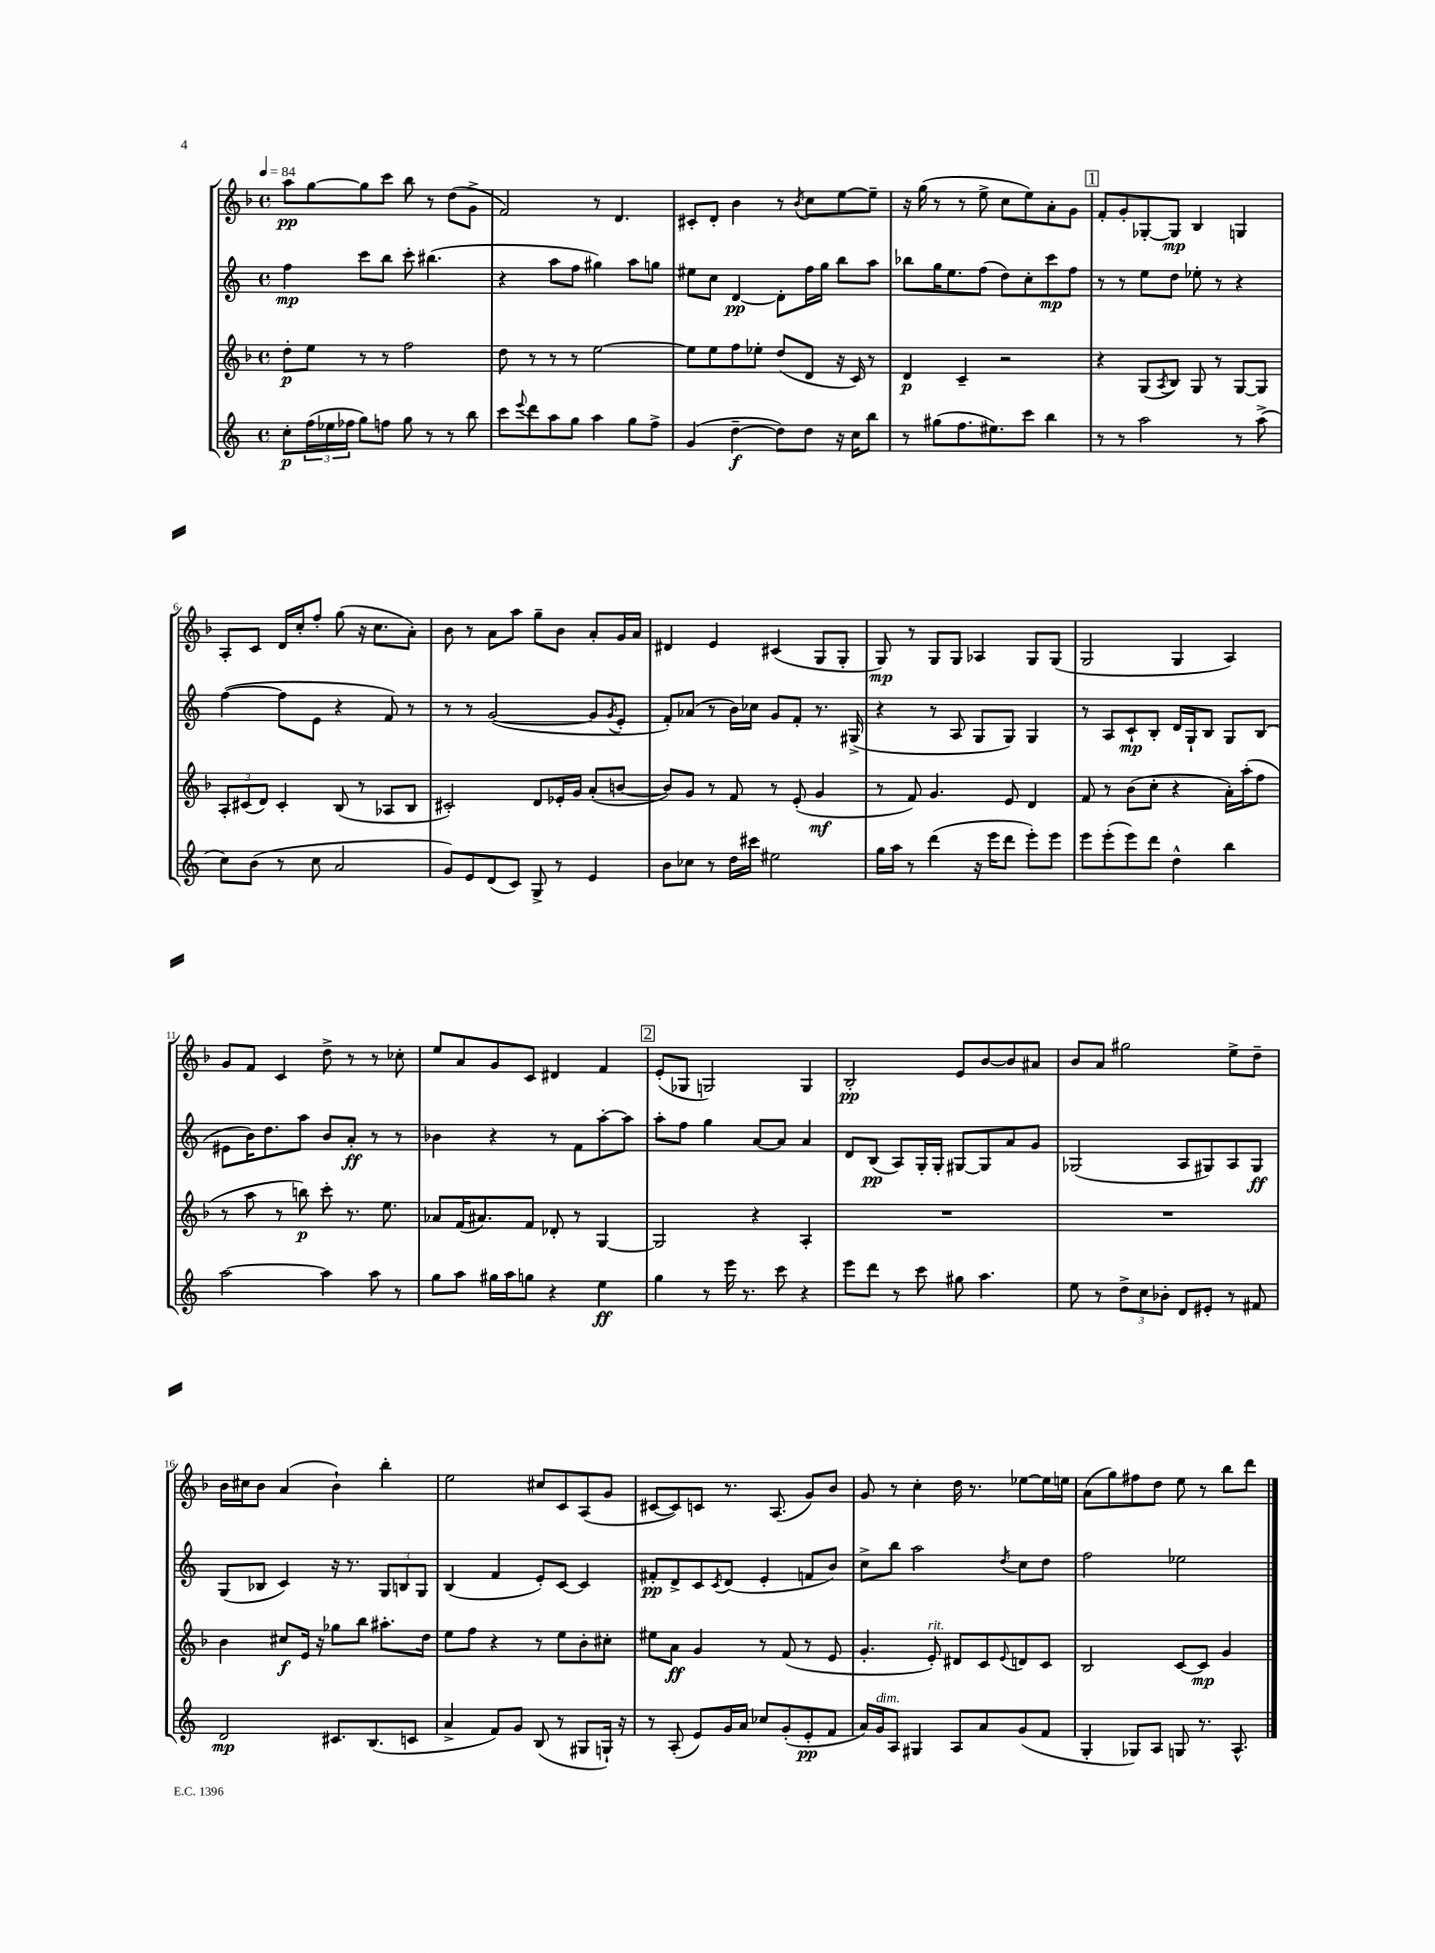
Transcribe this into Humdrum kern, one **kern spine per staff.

**kern	**dynam	**kern	**dynam	**kern	**dynam	**kern	**dynam
*part4	*part4	*part3	*part3	*part2	*part2	*part1	*part1
*staff4	*staff4	*staff3	*staff3	*staff2	*staff2	*staff1	*staff1
*clefG2	*	*clefG2	*	*clefG2	*	*clefG2	*
*k[]	*	*k[b-]	*	*k[]	*	*k[b-]	*
*M4/4	*	*M4/4	*	*M4/4	*	*M4/4	*
*met(c)	*	*met(c)	*	*met(c)	*	*met(c)	*
*MM84	*	*MM84	*	*MM84	*	*MM84	*
=1	=1	=1	=1	=1	=1	=1	=1
8cc'\L	p	8dd'\L	p	4ff\	mp	8aa\L	pp
(24ff\L	.	8ee\J	.	.	.	[8gg\	.
24ee-X\	.	.	.	.	.	.	.
24ff-X\JJ	.	.	.	.	.	.	.
8gg\L)	.	8r	.	8ccc\L	.	8gg\]	.
8ffn\J	.	8r	.	8bb\J	.	8ccc\J	.
8gg\	.	2ff\	.	8ccc'\	.	8bb-\	.
8r	.	.	.	(4.bb#X\	.	8r	.
8r	.	.	.	.	.	(8dd\L	.
8bb\	.	.	.	.	.	8g^\J	.
=2	=2	=2	=2	=2	=2	=2	=2
8ccc\L	.	8dd\	.	4r	.	2f/)	.
8qqeee/	.	.	.	.	.	.	.
8ddd\	.	8r	.	.	.	.	.
8aa\	.	8r	.	8aa\L	.	.	.
8gg\J	.	8r	.	8ff\J	.	.	.
4aa\	.	[2ee\	.	4gg#X\)	.	8r	.
.	.	.	.	.	.	4.d/	.
8gg\L	.	.	.	8aa\L	.	.	.
8ff^\J	.	.	.	8ggn\J	.	.	.
=3	=3	=3	=3	=3	=3	=3	=3
(4g/	.	8ee\L]	.	8ee#X\L	.	8c#X'/L	.
.	.	8ee\	.	8cc\J	.	8d'/J	.
[4dd~\	f	8ff\	.	[4d/	pp	4b-\	.
.	.	8ee-X'\J	.	.	.	.	.
8dd\L])	.	(8dd/L	.	8d'\L]	.	8r	.
.	.	.	.	.	.	8qb-/	.
8dd\J	.	8d/J	.	16ff\L	.	8cc\L	.
.	.	.	.	16gg\JJ	.	.	.
16r	.	16r	.	8bb\L	.	[8ee\	.
16cc\KL	.	16c/)	.	.	.	.	.
8bb\J	.	8r	.	8aa\J	.	8ee~\J]	.
=4	=4	=4	=4	=4	=4	=4	=4
8r	.	4d/	p	8bb-X\L	.	16r	.
.	.	.	.	.	.	(16gg\	.
(8gg#X\L	.	.	.	16gg\K	.	8r	.
.	.	.	.	8.ee\	.	.	.
8.ff\	.	4c~/	.	.	.	8r	.
.	.	.	.	(8ff\J	.	8ee^\	.
8.ee#X\)	.	.	.	.	.	.	.
.	.	2r	.	8dd\L)	.	8cc\L	.
8ccc\J	.	.	.	8cc'\	.	8ee\)	.
4bb\	.	.	.	8ccc\	mp	8a'\	.
.	.	.	.	8ff\J	.	8g\J	.
!!LO:REH:place=s1:t=1
=5	=5	=5	=5	=5	=5	=5	=5
8r	.	4r	.	8r	.	8f'/L	.
8r	.	.	.	8r	.	8g'/	.
2aa\	.	(8G/L	.	8ee\L	.	[8G-X'/	.
.	.	8qA/	.	.	.	.	.
.	.	8B-/J)	.	8dd\J	.	8G-/J]	mp
.	.	8G/	.	8ee-X'\	.	4B-/	.
.	.	8r	.	8r	.	.	.
8r	.	[8G/L	.	4r	.	4Gn/	.
(8aa^\	.	8G/J]	.	.	.	.	.
!!LO:LB:g=z
=6	=6	=6	=6	=6	=6	=6	=6
8cc\L)	.	12A'/L	.	([4ff\	.	8A'/L	.
.	.	(12c#X/	.	.	.	.	.
(8b\J	.	.	.	.	.	8c/J	.
.	.	12d/J)	.	.	.	.	.
8r	.	4c#'/	.	8ff\L]	.	16d/LL	.
.	.	.	.	.	.	16cc'/J	.
8cc\	.	.	.	8e\J	.	8ff'/J	.
2a/	.	(8B-/	.	4r	.	(8gg\	.
.	.	8r	.	.	.	16r	.
.	.	.	.	.	.	8.cc\L	.
.	.	8A-X/L	.	8f/)	.	.	.
.	.	8B-/J	.	8r	.	8a'\J)	.
=7	=7	=7	=7	=7	=7	=7	=7
8g/L)	.	2c#X'/)	.	8r	.	8b-\	.
8e/	.	.	.	8r	.	8r	.
(8d/	.	.	.	([2g/	.	8a\L	.
8c/J)	.	.	.	.	.	8aa\J	.
8G^/	.	8d/L	.	.	.	8gg~\L	.
8r	.	16e-X'/L	.	.	.	8b-\J	.
.	.	16g/JJ	.	.	.	.	.
4e/	.	(8a'/L	.	8g/L]	.	8a'/L	.
.	.	.	.	8qg/	.	.	.
.	.	[8bn/J	.	8e'/J	.	16g/L	.
.	.	.	.	.	.	16a/JJ	.
=8	=8	=8	=8	=8	=8	=8	=8
8b\L	.	8b/L])	.	8f'/L)	.	4d#X/	.
8cc-X\J	.	8g/J	.	(8a-X/J	.	.	.
8r	.	8r	.	8r	.	4e/	.
16dd\LL	.	8f/	.	16b\LL)	.	.	.
16ccc#X\JJ	.	.	.	16cc-X\JJ	.	.	.
2ee#X\	.	8r	.	8g/L	.	(4c#X/	.
.	.	(8e'/	.	8f'/J	.	.	.
.	.	4g/	mf	8.r	.	8G/L	.
.	.	.	.	.	.	8G'/J	.
.	.	.	.	(16G#X^/	.	.	.
=9	=9	=9	=9	=9	=9	=9	=9
16gg\LL	.	8r	.	4r	.	8G/)	mp
16aa\JJ	.	.	.	.	.	.	.
8r	.	8f/)	.	.	.	8r	.
(4ddd\	.	4.g/	.	8r	.	8G/L	.
.	.	.	.	8A/	.	8G/J	.
16r	.	.	.	8G/L	.	4A-X/	.
16eee\KL	.	.	.	.	.	.	.
8ddd\J	.	8e/	.	8G/J)	.	.	.
8eee'\L)	.	4d/	.	4G/	.	8G/L	.
8eee\J	.	.	.	.	.	(8G/J	.
=10	=10	=10	=10	=10	=10	=10	=10
8eee\L	.	8f/	.	8r	.	2G/	.
(8eee'\	.	8r	.	8A/L	.	.	.
8eee\)	.	(8b-\L	.	8c`/	mp	.	.
8ddd\J	.	8cc'\J	.	8B'/J	.	.	.
4dd^^\	.	4r	.	16d/LL	.	4G/	.
.	.	.	.	16G`/J	.	.	.
.	.	.	.	8B/J	.	.	.
4bb\	.	16a'\LL)	.	8G/L	.	4A/)	.
.	.	(16aa'\J	.	.	.	.	.
.	.	8ff\J	.	(8B/J	.	.	.
!!LO:LB:g=z
=11	=11	=11	=11	=11	=11	=11	=11
[2aa\	.	8r	.	8e#X\L	.	8g/L	.
.	.	8aa\	.	16b\K)	.	8f/J	.
.	.	.	.	8.dd\	.	.	.
.	.	8r	.	.	.	4c/	.
.	.	8bbn\)	p	8aa\J	.	.	.
4aa\]	.	8ccc'\	.	8b/L	.	8dd^\	.
.	.	8.r	.	8a'/J	ff	8r	.
8aa\	.	.	.	8r	.	8r	.
.	.	8.ee\	.	.	.	.	.
8r	.	.	.	8r	.	8cc-X'\	.
=12	=12	=12	=12	=12	=12	=12	=12
8gg\L	.	8a-X/L	.	4b-X\	.	8ee/L	.
8aa\J	.	(16f/K	.	.	.	8a/	.
.	.	8.a#X/)	.	.	.	.	.
16gg#X\LL	.	.	.	4r	.	8g/	.
16aa\J	.	.	.	.	.	.	.
8ggn\J	.	8f/J	.	.	.	8c/J	.
4r	.	8d-X'/	.	8r	.	4d#X/	.
.	.	8r	.	8f\L	.	.	.
4ee\	ff	[4G/	.	[8aa'\	.	4f/	.
.	.	.	.	8aa\J]	.	.	.
!!LO:REH:place=s1:t=2
=13	=13	=13	=13	=13	=13	=13	=13
4gg\	.	2G/]	.	8aa'\L	.	(8e'/L	.
.	.	.	.	8ff\J	.	8G-X/J	.
8r	.	.	.	4gg\	.	2Gn/)	.
16eee\	.	.	.	.	.	.	.
8.r	.	.	.	.	.	.	.
.	.	4r	.	[8a/L	.	.	.
8ccc\	.	.	.	8a/J]	.	.	.
4r	.	4A'/	.	4a/	.	4G/	.
=14	=14	=14	=14	=14	=14	=14	=14
8eee\L	.	1r	.	8d/L	.	2B-'/	pp
8ddd\J	.	.	.	(8B/J	pp	.	.
8r	.	.	.	8A/L)	.	.	.
8ccc\	.	.	.	16G'/L	.	.	.
.	.	.	.	16G'/JJ	.	.	.
8gg#X\	.	.	.	[8G#X/L	.	8e/L	.
4.aa\	.	.	.	8G#/]	.	[8b-/	.
.	.	.	.	8a/	.	8b-/]	.
.	.	.	.	8g/J	.	8a#X/J	.
=15	=15	=15	=15	=15	=15	=15	=15
8ee\	.	1r	.	(2G-X/	.	8b-/L	.
8r	.	.	.	.	.	8a/J	.
12dd^\L	.	.	.	.	.	2gg#X\	.
12cc\	.	.	.	.	.	.	.
12b-X'\J	.	.	.	.	.	.	.
8d/L	.	.	.	8A/L	.	.	.
8e#X'/J	.	.	.	8G#X/)	.	.	.
8r	.	.	.	8A/	.	8ee^\L	.
8f#X/	.	.	.	8G#/J	ff	8dd~\J	.
!!LO:LB:g=z
=16	=16	=16	=16	=16	=16	=16	=16
2d/	mp	4b-\	.	(8G/L	.	16b-\LL	.
.	.	.	.	.	.	16cc#X\J	.
.	.	.	.	8B-X/J	.	8b-\J	.
.	.	8cc#X/L	f	4c/)	.	(4a/	.
.	.	16e/Jk	.	.	.	.	.
.	.	16r	.	.	.	.	.
8.c#X/L	.	8gg-X\L	.	16r	.	4b-`\)	.
.	.	.	.	8.r	.	.	.
.	.	8bb-\J	.	.	.	.	.
(8.B/	.	.	.	.	.	.	.
.	.	8.aa#X'\L	.	12G/L	.	4bb-'\	.
.	.	.	.	12Bn/	.	.	.
8cn/J	.	.	.	.	.	.	.
.	.	.	.	12G/J	.	.	.
.	.	16dd\Jk	.	.	.	.	.
=17	=17	=17	=17	=17	=17	=17	=17
4a^/	.	8ee\L	.	(4B/	.	2ee\	.
.	.	8ff\J	.	.	.	.	.
8f/L)	.	4r	.	4f/	.	.	.
8g/J	.	.	.	.	.	.	.
(8B/	.	8r	.	8e'/L)	.	8cc#X/L	.
8r	.	8ee\L	.	[8c/J	.	8c/	.
8G#X/L	.	8b-'\	.	4c/]	.	(8A/	.
16Gn`/Jk)	.	8cc#X'\J	.	.	.	8g/J	.
16r	.	.	.	.	.	.	.
=18	=18	=18	=18	=18	=18	=18	=18
8r	.	8ee#X\L	.	8f#X'/L	pp	[8c#X/L	.
(8A'/	.	8a\J	ff	8d^/	.	8c#/])	.
8e/L)	.	4g/	.	8c/	.	8cn/J	.
.	.	.	.	8qc/	.	.	.
16g/L	.	.	.	(8d/J	.	8.r	.
16a/JJ	.	.	.	.	.	.	.
8cc-X/L	.	8r	.	4e'/	.	.	.
.	.	.	.	.	.	(8.A/	.
(8g'/	.	(8f/	.	.	.	.	.
8e'/	pp	8r	.	8fn/L	.	8g/L)	.
8f/J	.	8e/	.	8b/J)	.	8b-/J	.
=19	=19	=19	=19	=19	=19	=19	=19
16a/LL)	.	4.g'/	.	8cc^\L	.	8g/	.
!LO:TX:a:i:t=dim.	!	!	!	!	!	!	!
16g/J	.	.	.	.	.	.	.
8A/J	.	.	.	8bb\J	.	8r	.
4G#X/	.	.	.	2aa\	.	4cc'\	.
!	!	!LO:TX:a:i:t=rit.	!	!	!	!	!
.	.	8e'/)	.	.	.	.	.
8A/L	.	8d#X/L	.	.	.	16dd\	.
.	.	.	.	.	.	8.r	.
8a/	.	8c/	.	.	.	.	.
.	.	8qqe/	.	8qdd/	.	.	.
(8g/	.	8dn/	.	8cc\L	.	[8ee-X\L	.
8f/J	.	8c/J	.	8dd\J	.	16ee-\L]	.
.	.	.	.	.	.	16een\JJ	.
=20	=20	=20	=20	=20	=20	=20	=20
4G'/	.	2B-/	.	2ff\	.	(8a\L	.
.	.	.	.	.	.	8gg\)	.
8G-X/L)	.	.	.	.	.	8ff#X\	.
8A/J	.	.	.	.	.	8dd\J	.
8Gn/	.	[8c/L	.	2ee-X\	.	8ee\	.
8.r	.	8c/J]	mp	.	.	8r	.
.	.	4g/	.	.	.	8bb-\L	.
8.A^^/	.	.	.	.	.	.	.
.	.	.	.	.	.	8ddd\J	.
==	==	==	==	==	==	==	==
*-	*-	*-	*-	*-	*-	*-	*-
